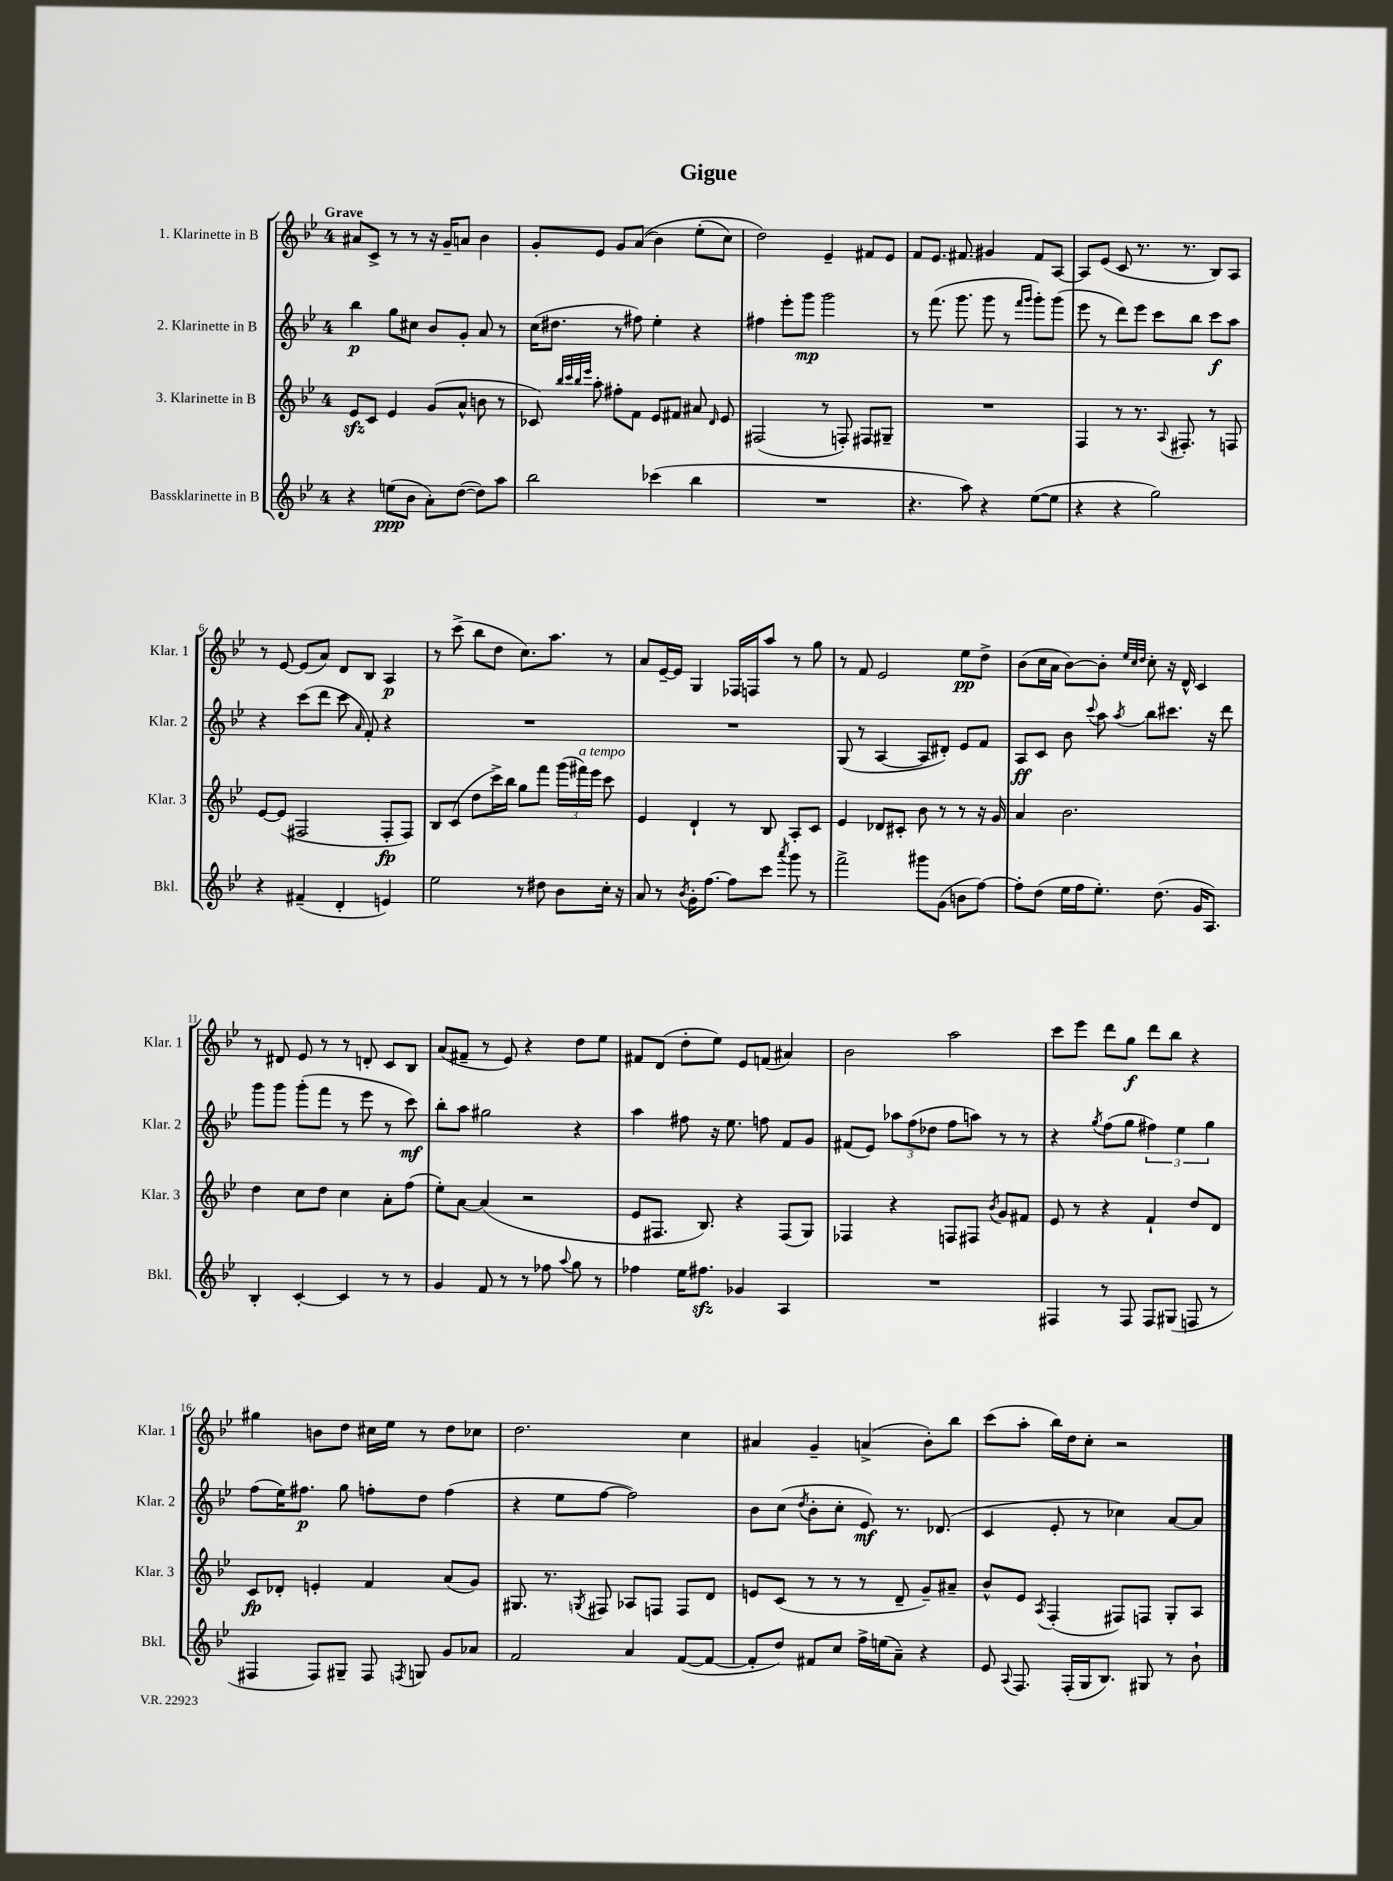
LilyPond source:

\header { title = "Gigue" }
<<
\new StaffGroup <<
\new Staff = "s0" \with { instrumentName = "1. Klarinette in B" shortInstrumentName = "Klar. 1" } {
    \clef treble \key bes \major \once \override Staff.TimeSignature.style = #'single-digit \time 4/4 \tempo "Grave"
    \autoBeamOff ais'8[ c'8]-> r8 r8 r16 g'16[-- a'8] bes'4 |
    g'8[-. ees'8] g'8[ a'8](\( bes'4) ees''8[-.( c''8]) |
    d''2\) ees'4-- fis'8[ ees'8] |
    f'8[ ees'8.] fis'8. gis'4 fis'8[ a8]~ |
    a8[ ees'8]( c'8 r8. r8. bes8[) a8] |
    r8 ees'8~ ees'8[( a'8]) d'8[ bes8] a4\p |
    r8 c'''8->( bes''8[ d''8] c''8.[) a''8.] r8 |
    a'8[ ees'16~-- ees'16] g4 fes16[ f16 a''8] r8 g''8 |
    r8 f'8 ees'2 ees''8[\pp d''8]-> |
    bes'8[( c''16 a'16] bes'8[~) bes'8]-. \grace { ees''32[ c''32 d''32] } c''8-. r16 d'16-^ c'4 |
    r8 dis'8 ees'8 r8 r8 d'8-. c'8[ bes8] |
    a'8[( fis'8]-- r8 ees'8) r4 d''8[ ees''8] |
    fis'8[ d'8]( d''8[-. ees''8]) ees'8[ f'8]( ais'4) |
    bes'2 a''2 |
    c'''8[ ees'''8] d'''8[ g''8]\f d'''8[ bes''8] r4 |
    gis''4 b'8[ d''8] cis''16[ ees''16] r8 d''8[ ces''8] |
    d''2. c''4 |
    ais'4 g'4-- a'4->( bes'8[-.) bes''8] |
    c'''8[( a''8]-. bes''16[) d''16 c''8]-. r2 \bar "|." |
}
\new Staff = "s1" \with { instrumentName = "2. Klarinette in B" shortInstrumentName = "Klar. 2" } {
    \clef treble \key bes \major \once \override Staff.TimeSignature.style = #'single-digit \time 4/4
    \autoBeamOff bes''4\p g''8[ cis''8] bes'8[ g'8]-. a'8 r8 |
    c''16[( dis''8.] r8 fis''8) ees''4-. r4 |
    fis''4 ees'''8[-. g'''8]\mp g'''2 |
    r8 f'''8.( g'''8. g'''8 r8 \grace { f'''16[ g'''16] } g'''8[-.) g'''8]( |
    ees'''8 r8 d'''8[) ees'''8] c'''8[ bes''8] c'''8[\f a''8] |
    r4 c'''8[( d'''8] c'''8 \grace { a'16 } f'8-.) r4 |
    R1 |
    R1 |
    g8( r8 a4~ a8[ dis'8]-.) ees'8[ f'8] |
    a8[\ff c'8] bes'8 \appoggiatura { c'''8 } a''8 \acciaccatura { a''8 } bes''8[ cis'''8.] r16 d'''8 |
    g'''8[ g'''8] g'''8[-.( f'''8] r8 ees'''8 r8 c'''8\mf) |
    bes''8[-. a''8] gis''2 r4 |
    a''4 fis''8 r16 ees''8. f''8 f'8[ g'8] |
    fis'8[( ees'8]) \tuplet 3/2 { aes''8[ f''8( des''8] } f''8[ a''8]) r8 r8 |
    r4 \acciaccatura { g''8 } f''8[( g''8] \tuplet 3/2 { fis''4) ees''4 g''4 } |
    f''8[( ees''16) fis''8.]\p g''8 f''8[-. d''8] f''4( |
    r4 ees''8[ f''8]~ f''2) |
    bes'8[ c''8]( \acciaccatura { d''8 } bes'8[-. c''8]-. ees'8\mf) r8. des'8.( |
    c'4 ees'8-. r8 ces''4) a'8[~ a'8] \bar "|." |
}
\new Staff = "s2" \with { instrumentName = "3. Klarinette in B" shortInstrumentName = "Klar. 3" } {
    \clef treble \key bes \major \once \override Staff.TimeSignature.style = #'single-digit \time 4/4
    \autoBeamOff ees'8[\sfz c'8] ees'4 g'8[( a'8]-^ b'8 r8 |
    ces'8) \grace { bes''32[ c'''32 bes''32 ees'''32] } a''8-. fis''8[-. f'8] ees'8[ fis'8] ais'8 \grace { d'16 } ees'8 |
    fis2( r8 f8-.) fis8[ gis8]-- |
    R1 |
    f4 r8 r8. \appoggiatura { a8 } fis8.-. r8 f8 |
    ees'8[~ ees'8]( fis2 fis8[-.\fp fis8]) |
    bes8[ c'8]( d''8[ c'''16->) bes''16] g''8[ f'''8] \tuplet 3/2 { g'''16[( fis'''16^\markup { \italic "a tempo" }) ees'''16] } c'''8 |
    ees'4 d'4-! r8 bes8 a8[-. c'8] |
    ees'4 des'8[ cis'8]-. bes'8 r8 r8 r16 g'16 |
    a'4 bes'2. |
    d''4 c''8[ d''8] c''4 a'8[-. f''8]( |
    ees''8[-.) a'8]~ a'4( r2 |
    ees'8[ fis8.] bes8.) r4 fis8[( g8]) |
    fes4 r4 f8[ fis8] \acciaccatura { bes'8 } g'8[ fis'8] |
    ees'8 r8 r4 f'4-! d''8[ d'8] |
    c'8[\fp des'8]-. e'4-. f'4 a'8[( g'8]) |
    gis8. r8. \acciaccatura { g8 } fis8 aes8[ f8] f8[ d'8] |
    e'8[ c'8]( r8 r8 r8 d'8-- g'8[--) ais'8]-- |
    bes'8[-^ ees'8] \acciaccatura { a8 } f4-.( fis8[) f8] g8[-. a8] \bar "|." |
}
\new Staff = "s3" \with { instrumentName = "Bassklarinette in B" shortInstrumentName = "Bkl." } {
    \clef treble \key bes \major \once \override Staff.TimeSignature.style = #'single-digit \time 4/4
    \autoBeamOff r4 e''8[\ppp( bes'8] a'8[-.) d''8]~( d''8[) a''8] |
    bes''2 ces'''4( bes''4 |
    R1 |
    r4. a''8) r4 ees''8[~( ees''8] |
    r4 r4 g''2) |
    r4 fis'4--( d'4-. e'4) |
    ees''2 r8 dis''8 bes'8[ c''16]-. r16 |
    a'8 r8 \acciaccatura { bes'8 } g'16[-. f''8.]~ f''8[ c'''8] \acciaccatura { a'''8 } g'''8 r8 |
    f'''2-> gis'''8[ g'8]( b'8[ f''8]~) |
    f''8[-. d''8]( ees''16[ f''16 ees''8.]-.) d''8.( g'16[ a8.]) |
    bes4-. c'4~-. c'4 r8 r8 |
    g'4 f'8 r8 r8 fes''8 \appoggiatura { a''8 } g''8 r8 |
    fes''4 ees''16[ fis''8.]\sfz ges'4 a4 |
    R1 |
    fis4 r8 fis8 fis8[ gis8]( f8 r8 |
    fis4 fis8[) gis8]-- fis8 \acciaccatura { f8 } g8 g'8[ aes'8] |
    f'2 a'4 f'8[~( f'8]~ |
    f'8[-. d''8]) fis'8[ c''8] f''16[-> e''16( a'8]--) r4 |
    ees'8 \appoggiatura { a8 } f8. f16[-.( g16 bes8.]) gis8 r8 bes'8-! \bar "|." |
}
>>
>>
